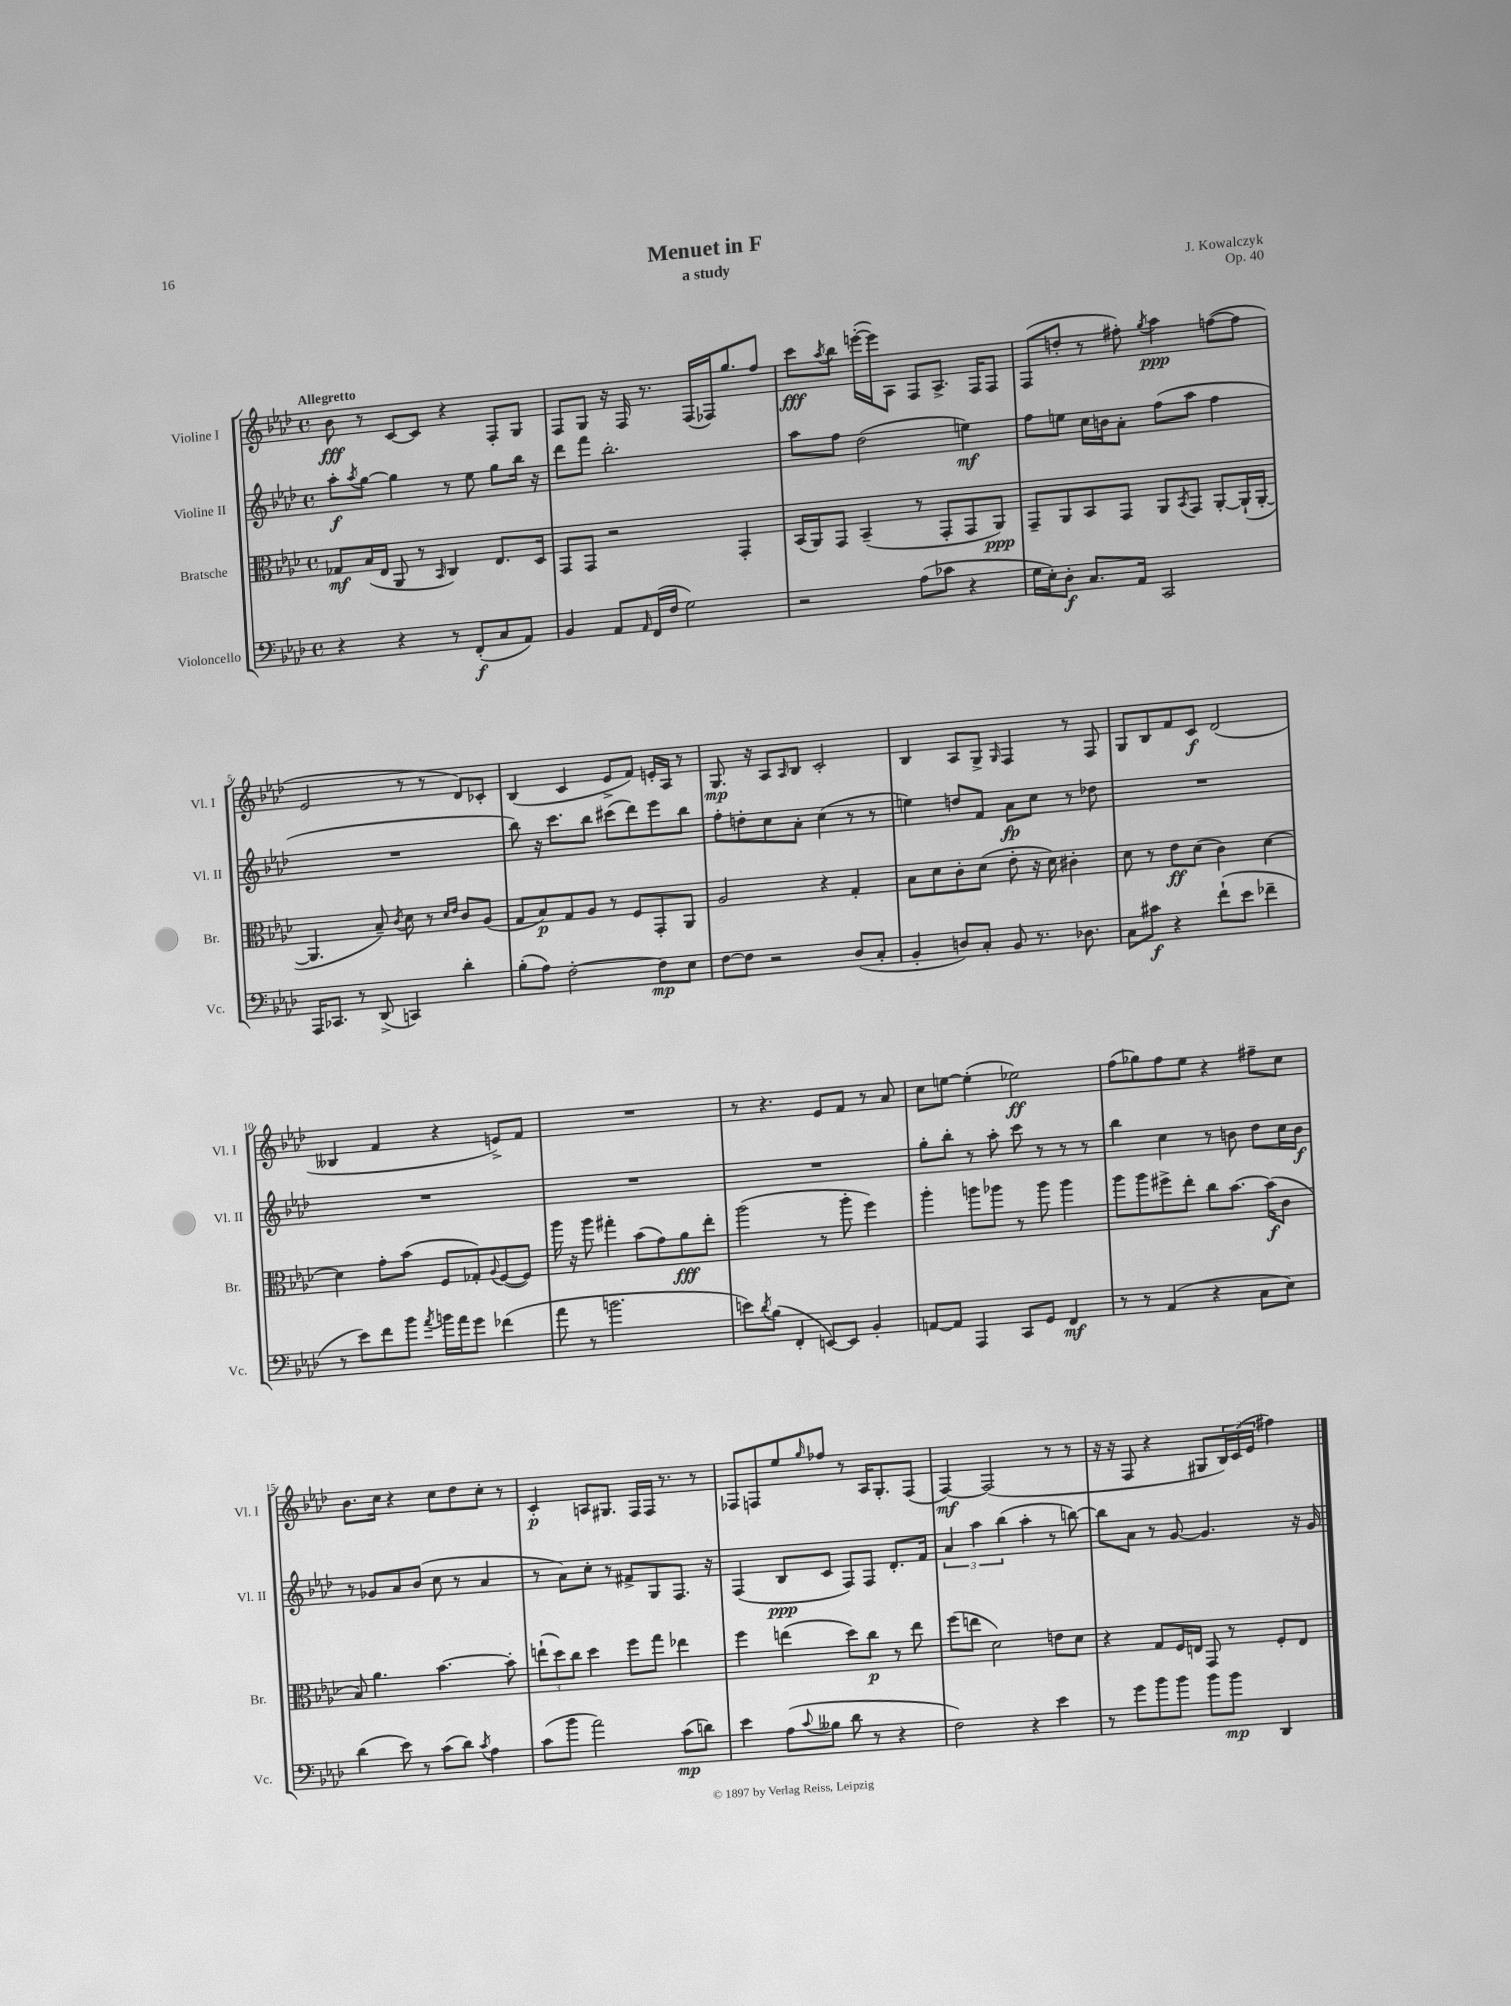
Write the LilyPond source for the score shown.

\header { title = "Menuet in F" composer = "J. Kowalczyk" subtitle = "a study" opus = "Op. 40" }
<<
\new StaffGroup <<
\new Staff = "s0" \with { instrumentName = "Violine I" shortInstrumentName = "Vl. I" } {
    \clef treble \key aes \major \defaultTimeSignature \time 4/4 \tempo "Allegretto"
    bes'8\fff r8 c'8~ c'8 r4 f8-. g8 |
    f8 g8 r16 f16 r8. f16( fes16) g''8. f''8 |
    c'''8\fff \acciaccatura { aes''8 } bes''8 e'''16~-.( e'''16) aes8 f8 aes8.-> f16 f8 |
    f8( d''8-. r8 fis''8-.) \acciaccatura { g''8 } aes''4\ppp f''8~( f''8 |
    ees'2 r8 r8 des'8) ces'8-. |
    bes4( c'4 ees'8-> f'8) e'16-. aes16 r8 |
    g8.\mp r16 aes8 \grace { aes16 } bes8 c'2-. |
    bes4 aes8 g8-> \grace { g16 } f4 r8 f8 |
    g8 bes8 f'8 c'8\f des'2( |
    beses4 f'4 r4 e'8->) f'8 |
    R1 |
    r8 r4. ees'8 f'8 r8 aes'8 |
    c''8 e''8~ e''4-.( ees''2\ff) |
    f''8( ges''8) f''8 ees''8 r4 fis''8-- c''8 |
    bes'8. c''16 r4 c''8 des''8 c''8-. r8 |
    c'4-.\p a8 gis8. f16 f16 r8. r8 |
    fes8 f8 ees''8 \grace { g''16 } fes''8 r8 aes16 g8.-. f8( |
    f4~\mf) f2( r8 r8 |
    r16 r16 f8 r4 gis8 \tuplet 3/2 { bes16) c'16( ees'16 } fis''4) \bar "|." |
}
\new Staff = "s1" \with { instrumentName = "Violine II" shortInstrumentName = "Vl. II" } {
    \clef treble \key aes \major \defaultTimeSignature \time 4/4
    aes''8-.\f \acciaccatura { aes''8 } g''8~ g''4 r8 ees''8 g''8 bes''16 r16 |
    des'''8 f'''8 bes''2.-. |
    aes''8 f''8 des''2( e''4\mf) |
    f''8 e''8 c''16 b'16 aes'8-. f''8( aes''8 f''4 |
    R1 |
    bes''8) r16 c'''8. bes''8 cis'''8( des'''8) ees'''8 bes''8 |
    f''8-. d''8-. c''8 aes'8-. c''4( r8 r8 |
    e''4) d''8 f'8 aes'8\fp c''8 r8 des''8 |
    R1 |
    R1 |
    R1 |
    R1 |
    g''8-. bes''8-. r8 aes''8-. c'''8 r8 r8 r8 |
    bes''4 c''4 r8 b'8 des''8 c''16 b'16\f |
    r8 ges'8 aes'8 bes'8( c''8 r8 aes'4 |
    r8 aes'8) c''8-. r8 fis'8-> g8 f8. r16 |
    f4( bes8\ppp c'8 f8) f8 des'8.-. f'16 |
    \tuplet 3/2 { aes'4 aes''4 bes''4( } aes''4-. r8 b''8~) |
    b''8 aes'8 r8 g'8~ g'4. r16 g'16 \bar "|." |
}
\new Staff = "s2" \with { instrumentName = "Bratsche" shortInstrumentName = "Br." } {
    \clef alto \key aes \major \defaultTimeSignature \time 4/4
    ges8\mf bes16( ees16 aes,8 r8 \grace { bes,16 } c4) ees8. des16 |
    g,8 g,8 r2 g,4-. |
    bes,16( aes,16) g,8 bes,4--( r8 g,8-. g,8 aes,8\ppp) |
    g,8-- aes,8 bes,8 g,8 aes,8 \acciaccatura { bes,8 } g,8 aes,8~-. aes,16-!( aes,16~-. |
    aes,4. bes8--) \acciaccatura { c'8 } des'8 r8 \grace { des'16 ees'16 } c'8 aes8( |
    g8 bes8\p) g8 aes8 r8 f8 g,8-. aes,8 |
    aes2 r4 g4-. |
    bes8 des'8 c'8-. des'8( ees'8-. r16 des'16) cis'4-. |
    des'8 r8 ees'8\ff des'8( c'4) des'4~ |
    des'4 g'8-. bes'8( f8 ges8-.) \appoggiatura { aes8 } f8~( f8) |
    aes''16 r16 aes''8 gis''4-. bes'8( g'8) aes'8\fff ees''8-. |
    aes''2( r8 aes''8-. f''4) |
    aes''4-. a''8 aes''8 r8 aes''8 aes''4 |
    aes''8 aes''8 fis''8-> ees''8-. c''8 bes'8.~ bes'16\f( c'8 |
    bes8) aes'4. bes'4.~ bes'8-. |
    \tuplet 3/2 { e''8-!( des''8) c''8 } des''4 f''8 g''8 ees''4 |
    f''4 e''4( des''8) c''8\p r8 e''8 |
    f''8( e''8 des'2) e'8 des'8 |
    r4 g8 f16 e16 g,8 r8 f8-. e8 \bar "|." |
}
\new Staff = "s3" \with { instrumentName = "Violoncello" shortInstrumentName = "Vc." } {
    \clef bass \key aes \major \defaultTimeSignature \time 4/4
    r4 r4 r8 f,8-.\f( c8 aes,8) |
    bes,4 aes,8 \grace { aes,16 } f,16( f16 g2) |
    r2 aes8( ces'8 r4 |
    g16 ees16-.) des8-.\f c8. aes,16 c,2 |
    aes,,16 ces,8. r8 des,8->( c,4) des'4-. |
    bes8-.( aes8) f2~-. f8\mp ees8 |
    f8~ f8 r2 des8( c8-. |
    bes,4-. d8) c8-. bes,8 r8. des8. |
    c8 cis'8\f r4 f'8-!( ees'8 fes'4-- |
    r8 ees'8) f'8 bes'8 \acciaccatura { aes'8 } b'16 aes'16 g'8 fes'4( |
    aes'8 r8 b'2. |
    e'8) \acciaccatura { des'8 } bes8( f,4-. e,8~) e,8 bes,4-. |
    a,8~ a,8 aes,,4 c,8 g,8 f,4\mf |
    r8 r8 aes,4( r4 c8 ees8) |
    des'4( ees'8) r8 c'8( des'8) \acciaccatura { c'8 } aes4 |
    c'8( bes'8 aes'2) c'8\mp( d'8) |
    ees'4 aes8( \appoggiatura { c'8 } beses8 des'8 r8 r4 |
    f2) r4 ees'4 |
    r8 g'8 bes'8 bes'8 bes'8 bes'8\mp des,4 \bar "|." |
}
>>
>>
